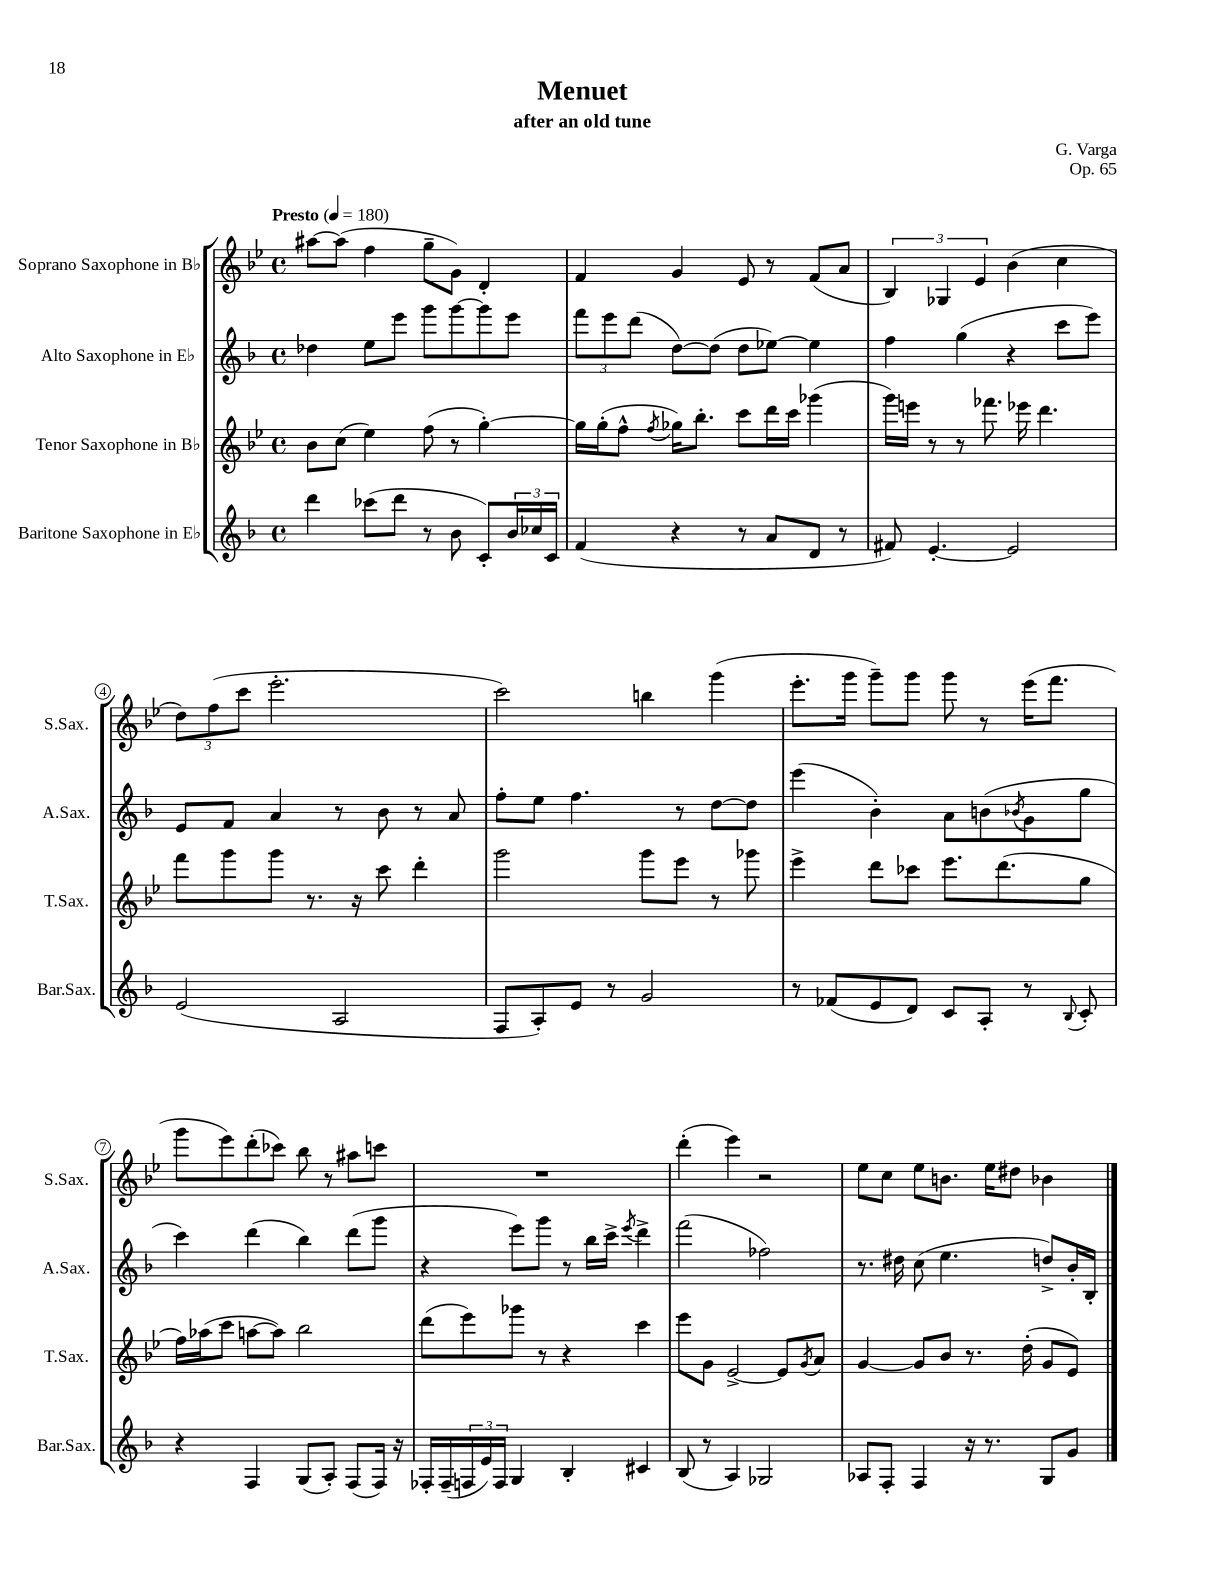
\header { title = "Menuet" composer = "G. Varga" subtitle = "after an old tune" opus = "Op. 65" }
<<
\new StaffGroup <<
\new Staff = "s0" \with { instrumentName = "Soprano Saxophone in Bb" shortInstrumentName = "S.Sax." } {
    \clef treble \key bes \major \defaultTimeSignature \time 4/4 \tempo "Presto" 4 = 180
    ais''8~ ais''8( f''4 g''8-- g'8) d'4-. |
    f'4 g'4 ees'8 r8 f'8( a'8 |
    \tuplet 3/2 { bes4) ges4 ees'4 } bes'4( c''4 |
    \tuplet 3/2 { d''8) f''8( c'''8 } ees'''2.-. |
    c'''2) b''4 g'''4( |
    ees'''8.-. g'''16 g'''8--) g'''8 g'''8 r8 ees'''16( f'''8. |
    g'''8 ees'''8) d'''8-.( ces'''8) bes''8 r8 ais''8 c'''8 |
    R1 |
    d'''4-.( ees'''4) r2 |
    ees''8 c''8 ees''8 b'8. ees''16 dis''8 bes'4 \bar "|." |
}
\new Staff = "s1" \with { instrumentName = "Alto Saxophone in Eb" shortInstrumentName = "A.Sax." } {
    \clef treble \key f \major \defaultTimeSignature \time 4/4
    des''4 e''8 e'''8 g'''8 g'''8~ g'''8 e'''8 |
    \tuplet 3/2 { f'''8 e'''8 d'''8( } d''8~) d''8( d''8 ees''8~) ees''4 |
    f''4 g''4( r4 c'''8 e'''8) |
    e'8 f'8 a'4 r8 bes'8 r8 a'8 |
    f''8-. e''8 f''4. r8 d''8~ d''8 |
    e'''4( bes'4-.) a'8 b'8( \acciaccatura { bes'8 } g'8 g''8 |
    c'''4) d'''4( bes''4) d'''8( g'''8 |
    r4 e'''8) g'''8 r8 bes''16 c'''16-> \acciaccatura { e'''8 } d'''4-> |
    f'''2( fes''2) |
    r8. dis''16 c''8( e''4. d''8->) bes'16-. bes16-. \bar "|." |
}
\new Staff = "s2" \with { instrumentName = "Tenor Saxophone in Bb" shortInstrumentName = "T.Sax." } {
    \clef treble \key bes \major \defaultTimeSignature \time 4/4
    bes'8 c''8( ees''4) f''8( r8 g''4~-.) |
    g''16 g''16-.( f''8-^ \acciaccatura { f''8 } ges''16) bes''8.-. c'''8 d'''16 c'''16 ges'''4( |
    g'''16) e'''16 r8 r8 fes'''8. ees'''16 d'''4. |
    f'''8 g'''8 g'''8 r8. r16 c'''8 d'''4-. |
    g'''2 g'''8 ees'''8 r8 ges'''8 |
    ees'''4-> d'''8 ces'''8 ees'''8. d'''8.( g''8 |
    f''16) aes''16( c'''8 a''8~ a''8) bes''2 |
    d'''8( ees'''8) ges'''8 r8 r4 c'''4 |
    ees'''8 g'8 ees'2~-> ees'8 \acciaccatura { g'8 } a'8 |
    g'4~ g'8 bes'8 r8. d''16-.( g'8 ees'8) \bar "|." |
}
\new Staff = "s3" \with { instrumentName = "Baritone Saxophone in Eb" shortInstrumentName = "Bar.Sax." } {
    \clef treble \key f \major \defaultTimeSignature \time 4/4
    d'''4 ces'''8( d'''8 r8 bes'8 c'8-.) \tuplet 3/2 { bes'16 ces''16 c'16 } |
    f'4( r4 r8 a'8 d'8 r8 |
    fis'8) e'4.~-. e'2 |
    e'2( a2 |
    f8 a8-.) e'8 r8 g'2 |
    r8 fes'8( e'8 d'8) c'8 a8-. r8 \appoggiatura { bes8 } c'8-. |
    r4 f4 g8( a8-.) f8( f16) r16 |
    fes16-. fes16--( \tuplet 3/2 { f16 e'16) f16 } g4 bes4-. cis'4 |
    bes8( r8 a4) ges2 |
    aes8 f8-. f4 r16 r8. g8 g'8 \bar "|." |
}
>>
>>
\layout { \context { \Score \override BarNumber.stencil = #(make-stencil-circler 0.1 0.3 ly:text-interface::print) } }
